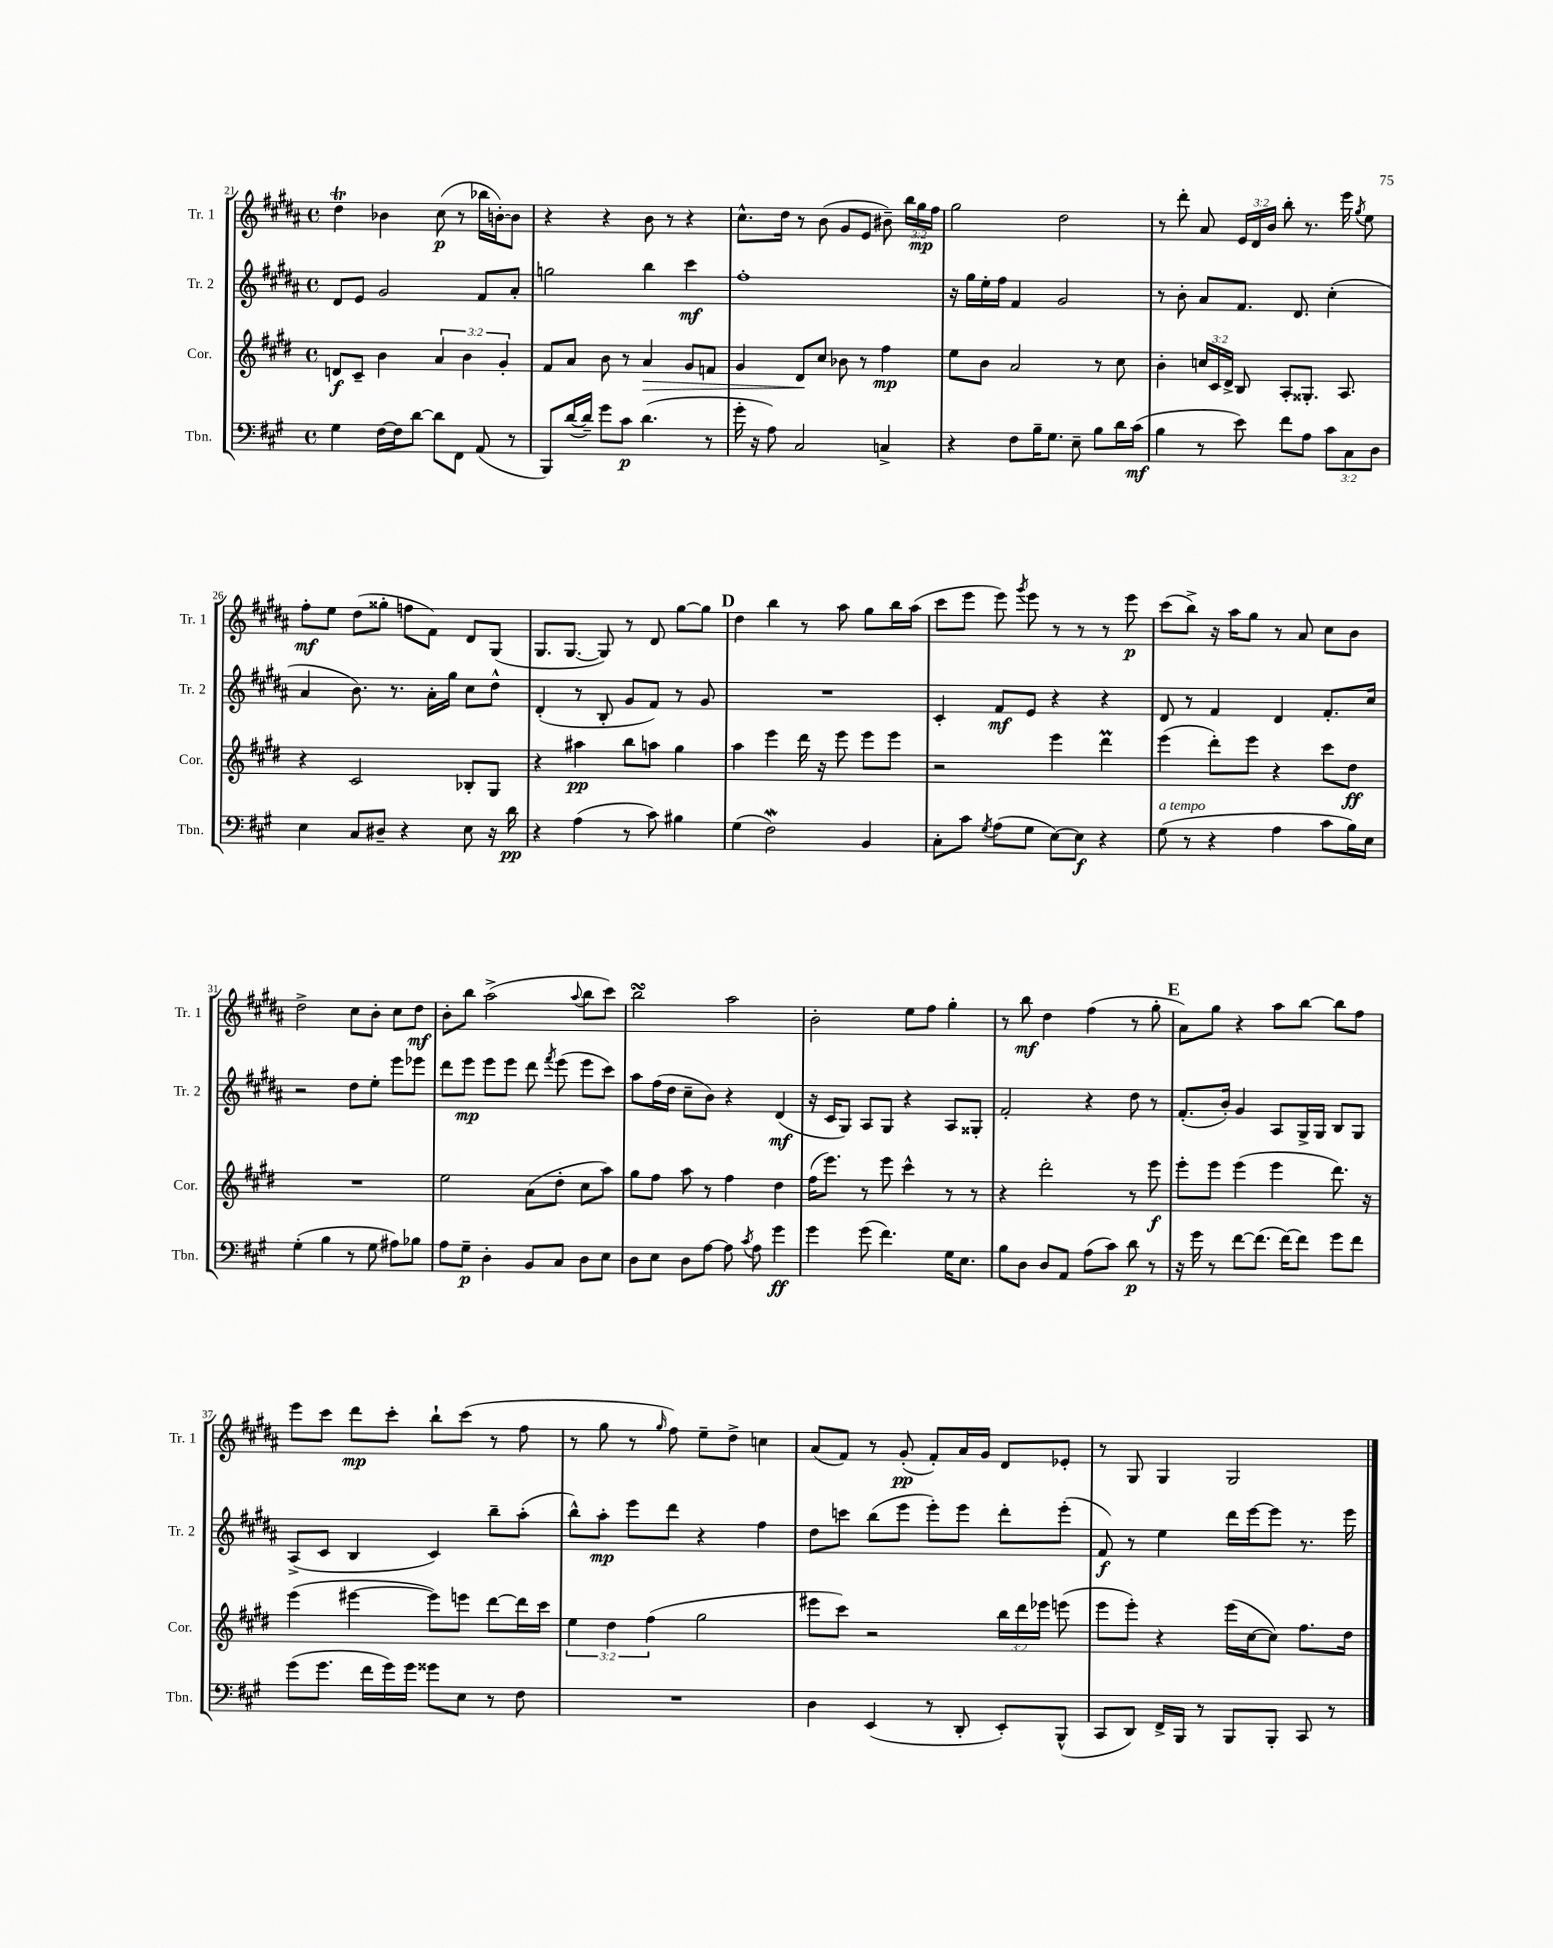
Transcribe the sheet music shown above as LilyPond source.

<<
\new StaffGroup <<
\new Staff = "s0" \with { instrumentName = "Tr. 1" shortInstrumentName = "Tr. 1" } {
    \clef treble \key b \major \defaultTimeSignature \time 4/4 \override Staff.TupletNumber.text = #tuplet-number::calc-fraction-text
    \autoBeamOff dis''4\trill bes'4 cis''8\p( r8 bes''16[ b'16~-.) b'8] |
    r4 r4 b'8 r8 r4 |
    cis''8.[-^ dis''16] r8 b'8( gis'8[ e'8] bis'8--) \tuplet 3/2 { b''16[ gis''16\mp fis''16] } |
    gis''2 dis''2 |
    r8 dis'''8-. ais'8 \tuplet 3/2 { e'16[ dis'16 b'16] } b''8-. r8. e'''16 \acciaccatura { gis''8 } e''8 |
    fis''8[-.\mf e''8] dis''8[( gisis''8]-. f''8[ fis'8]) dis'8[ gis8]( |
    gis8.[ gis8.]~ gis8) r8 dis'8 gis''8[~ gis''8] |
    \mark \markup { \bold "D" } dis''4 b''4 r8 ais''8 gis''8[ b''16 ais''16]( |
    cis'''8[ e'''8] e'''8) \acciaccatura { gis'''8 } e'''8 r8 r8 r8 e'''8\p |
    cis'''8[( b''8]->) r16 ais''16[ gis''8] r8 ais'8 cis''8[ b'8] |
    dis''2-> cis''8[ b'8]-. cis''8[ dis''8]\mf |
    b'8[-. b''8] ais''2->( \appoggiatura { ais''8 } b''8[ cis'''8]) |
    b''2\turn ais''2 |
    b'2-. e''8[ fis''8] gis''4-. |
    r8 b''8\mf dis''4 fis''4( r8 gis''8-. |
    \mark \markup { \bold "E" } ais'8[) gis''8] r4 ais''8[ b''8]~ b''8[ fis''8] |
    e'''8[ cis'''8] dis'''8[\mp cis'''8]-. b''8[-! cis'''8]( r8 fis''8 |
    r8 gis''8 r8 \grace { gis''16 } fis''8) e''8[-- dis''8]-> c''4 |
    ais'8[( fis'8]) r8 gis'8-.\pp( fis'8[-.) ais'16 gis'16] dis'8[ ees'8]-. |
    r8 gis8 gis4 gis2 \bar "|." |
}
\new Staff = "s1" \with { instrumentName = "Tr. 2" shortInstrumentName = "Tr. 2" } {
    \clef treble \key b \major \defaultTimeSignature \time 4/4
    \autoBeamOff dis'8[ e'8] gis'2 fis'8[ ais'8]-. |
    g''2 b''4 cis'''4\mf |
    fis''1-. |
    r16 gis''16[ e''16-. fis''16] fis'4 gis'2 |
    r8 b'8-. ais'8[ fis'8.] dis'8. cis''4-.( |
    ais'4 b'8.) r8. ais'16[-. gis''16] cis''8[ dis''8]-^ |
    dis'4-.( r8 b8-. gis'8[ fis'8]) r8 gis'8 |
    \mark \markup { \bold "D" } R1 |
    cis'4-. fis'8[\mf e'8] r4 r4 |
    dis'8 r8 fis'4 dis'4 fis'8.[-. cis''16] |
    r2 dis''8[ e''8]-. e'''8[ ees'''8] |
    dis'''8[ e'''8]\mp e'''8[ e'''8] dis'''8 \acciaccatura { fis'''8 } e'''8( e'''8[ cis'''8]) |
    ais''8[ fis''16( dis''16] cis''8[-- b'8]) r4 dis'4\mf( |
    r16 cis'16[ gis8]) ais8[ gis8] r4 ais8[ gisis8]-. |
    fis'2-. r4 dis''8 r8 |
    \mark \markup { \bold "E" } fis'8.[-.( b'16]-.) gis'4 ais8[ gis16-> gis16] b8[ gis8] |
    ais8[->( cis'8] b4 cis'4) b''8[-- ais''8]-.( |
    b''8[-^) ais''8]-.\mp e'''8[ dis'''8] r4 fis''4 |
    dis''8[ c'''8] b''8[( e'''8] e'''8[-.) e'''8] dis'''8[-. e'''8]-.( |
    fis'8\f) r8 e''4 dis'''16[ e'''16~ e'''8] r8. e'''16 \bar "|." |
}
\new Staff = "s2" \with { instrumentName = "Cor." shortInstrumentName = "Cor." } {
    \clef treble \key e \major \defaultTimeSignature \time 4/4 \override Staff.TupletNumber.text = #tuplet-number::calc-fraction-text
    \autoBeamOff d'8[\f cis'8]-- b'4 \tuplet 3/2 { a'4 b'4 gis'4-. } |
    fis'8[ a'8] b'8 r8 a'4\> gis'8[ f'8] |
    gis'4 dis'8[\! cis''8] bes'8 r8 fis''4\mp |
    e''8[ b'8] a'2 r8 cis''8 |
    b'4-. \tuplet 3/2 { c''16[ cis'16 dis'16]-> } b8 a8[-. gisis8.]-. a8. |
    r4 cis'2 bes8[-. gis8] |
    r4 ais''4\pp b''8[ a''8] gis''4 |
    \mark \markup { \bold "D" } a''4 e'''4 dis'''16 r16 e'''8 e'''8[ e'''8] |
    r2 e'''4 dis'''4\prall |
    e'''4( dis'''8[-.) e'''8] r4 cis'''8[ dis''8]\ff |
    R1 |
    e''2 a'8[( dis''8]-. cis''8[ a''8]) |
    gis''8[ fis''8] a''8 r8 fis''4 dis''4 |
    fis''16[( e'''8.]) r8 e'''8 cis'''4-^ r8 r8 |
    r4 dis'''2-. r8 e'''8\f |
    \mark \markup { \bold "E" } e'''8[-. e'''8] e'''4( e'''4 dis'''8.) r16 |
    e'''4( eis'''4~ eis'''8[) e'''8] dis'''8[~ dis'''16 cis'''16] |
    \tuplet 3/2 { e''4 dis''4 fis''4( } gis''2 |
    eis'''8[ cis'''8]) r2 \tuplet 3/2 { b''16[ dis'''16 ees'''16] } e'''8( |
    e'''8[ e'''8]-.) r4 e'''16[( cis''16~ cis''8]) fis''8.[ dis''16] \bar "|." |
}
\new Staff = "s3" \with { instrumentName = "Tbn." shortInstrumentName = "Tbn." } {
    \clef bass \key a \major \defaultTimeSignature \time 4/4 \override Staff.TupletNumber.text = #tuplet-number::calc-fraction-text
    \autoBeamOff gis4 fis16[~ fis16 d'8]~ d'8[ fis,8] a,8( r8 |
    b,,8[) d'16~( d'16]--) gis'8[ cis'8]\p d'4.( r8 |
    gis'16-. r16 a8) cis2 c4-> |
    r4 fis8[ b16-- gis8.] e8-- b8[ d'16 cis'16]\mf( |
    b4 r8 e'8) fis'8[ a8] \tuplet 3/2 { cis'8[ cis8 d8] } |
    e4 cis8[ dis8]-- r4 e8 r16 d'16\pp |
    r4 a4( r8 cis'8) bis4 |
    \mark \markup { \bold "D" } gis4( fis2\mordent) b,4 |
    cis8[-. cis'8] \acciaccatura { gis8 } a8[( gis8] e8[~) e8]\f r4 |
    gis8^\markup { \italic "a tempo" }( r8 r4 a4 cis'8[ b16) e16] |
    gis4-.( b4 r8 gis8 ais8[) bes8] |
    a8[ gis8]--\p d4-. b,8[ cis8] d8[ e8] |
    d8[ e8] d8[ a8]~ a8 \acciaccatura { cis'8 } a8 gis'4\ff |
    gis'4 gis'8( fis'4.) gis16[ e8.] |
    b8[ d8] d8[ a,8] a8[( cis'8]) d'8\p r8 |
    \mark \markup { \bold "E" } r16 gis'16 r8 fis'8[~ fis'8.]( fis'16[~) fis'8] gis'8[ fis'8] |
    gis'8[( gis'8.] fis'16[ gis'16) gis'16] gisis'8[ e8] r8 fis8 |
    R1 |
    d4 e,4( r8 d,8-. e,8[-.) b,,8]-^( |
    cis,8[ d,8]) fis,16[-> b,,16] r8 b,,8[ b,,8]-. cis,8 r8 \bar "|." |
}
>>
>>
\layout { \context { \Score currentBarNumber = #21 } }
